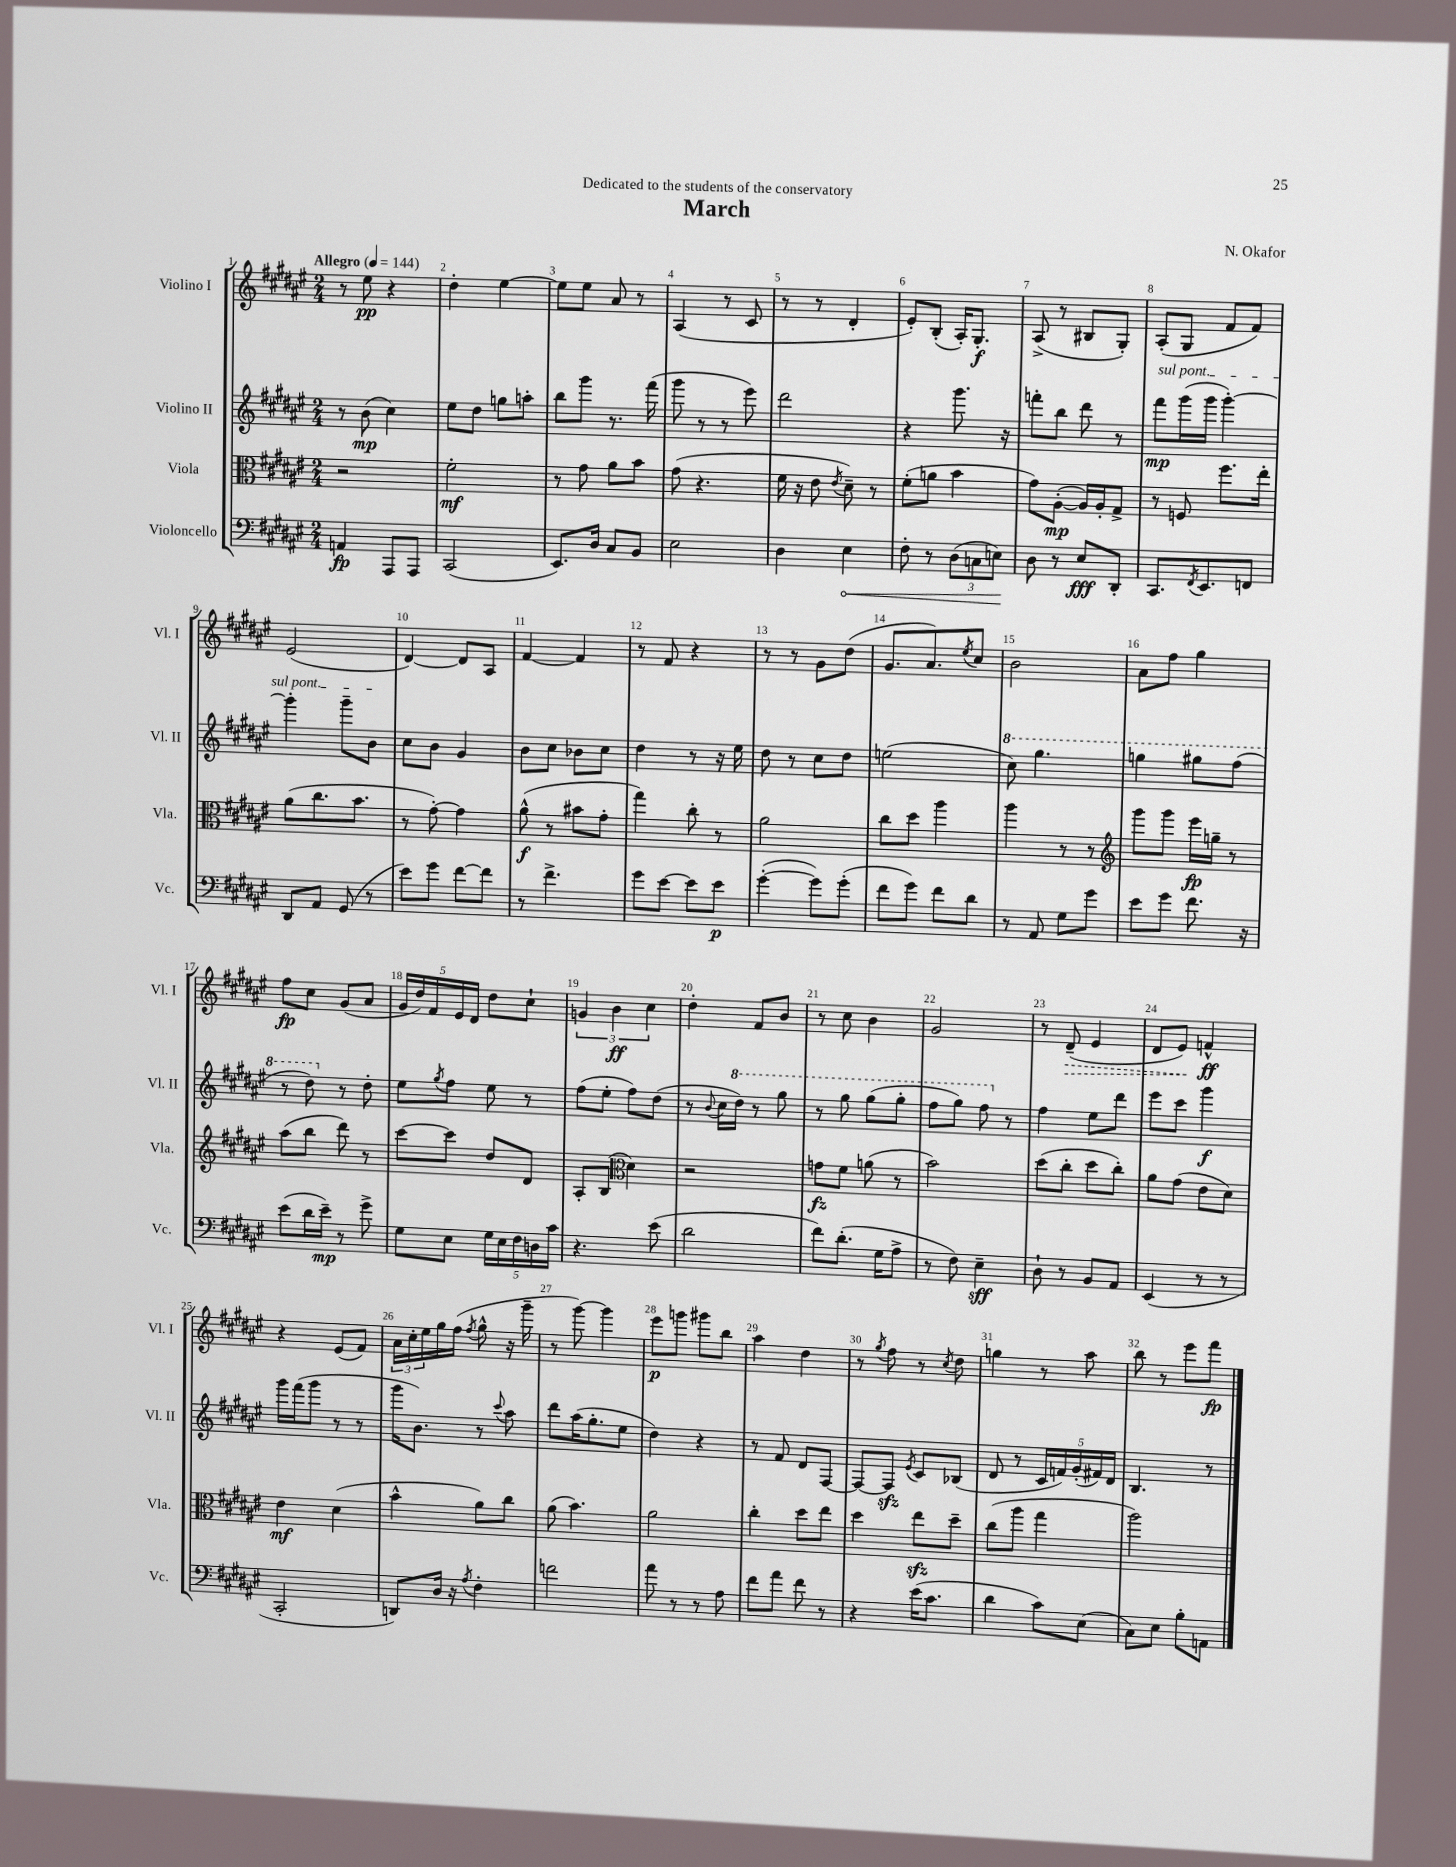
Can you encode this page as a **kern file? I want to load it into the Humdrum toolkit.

**kern	**dynam	**kern	**dynam	**kern	**dynam	**kern	**dynam
*part4	*part4	*part3	*part3	*part2	*part2	*part1	*part1
*staff4	*staff4	*staff3	*staff3	*staff2	*staff2	*staff1	*staff1
*I"Violoncello	*	*I"Viola	*	*I"Violino II	*	*I"Violino I	*
*I'Vc.	*	*I'Vla.	*	*I'Vl. II	*	*I'Vl. I	*
*clefF4	*	*clefC3	*	*clefG2	*	*clefG2	*
*k[f#c#g#d#a#e#]	*	*k[f#c#g#d#a#e#]	*	*k[f#c#g#d#a#e#]	*	*k[f#c#g#d#a#e#]	*
*M2/4	*	*M2/4	*	*M2/4	*	*M2/4	*
*MM144	*	*MM144	*	*MM144	*	*MM144	*
=1	=1	=1	=1	=1	=1	=1	=1
!	!	!	!	!	!	!LO:TX:a:B:t=Allegro	!
4AAn/	fp	2r	.	8r	.	8r	.
.	.	.	.	(8b\	mp	8ee#\	pp
8AAA#/L	.	.	.	4cc#\)	.	4r	.
8AAA#/J	.	.	.	.	.	.	.
=2	=2	=2	=2	=2	=2	=2	=2
(2CC#/	.	2f#'\	mf	8ee#\L	.	4dd#'\	.
.	.	.	.	8dd#\J	.	.	.
.	.	.	.	8ggn\L	.	[4ee#\	.
.	.	.	.	8aan'\J	.	.	.
=3	=3	=3	=3	=3	=3	=3	=3
8.EE#/L)	.	8r	.	8bb\L	.	8ee#\L]	.
.	.	8g#\	.	8ggg#\J	.	8ee#\J	.
16D#/Jk	.	.	.	.	.	.	.
8C#/L	.	8a#\L	.	8.r	.	8a#/	.
8BB/J	.	8b\J	.	.	.	8r	.
.	.	.	.	(16fff#\	.	.	.
=4	=4	=4	=4	=4	=4	=4	=4
2E#\	.	(8g#\	.	8ggg#\	.	(4A#/	.
.	.	4.r	.	8r	.	.	.
.	.	.	.	8r	.	8r	.
.	.	.	.	8eee#\)	.	8c#/	.
=5	=5	=5	=5	=5	=5	=5	=5
4D#\	.	16f#\	.	2ddd#\	.	8r	.
.	.	16r	.	.	.	.	.
.	.	8e#\	.	.	.	8r	.
.	.	8qe#/	.	.	.	.	.
!	!LO:HP:b	!	!	!	!	!	!
4E#\	<	8d#~\)	.	.	.	4d#'/	.
.	.	8r	.	.	.	.	.
=6	=6	=6	=6	=6	=6	=6	=6
8F#'\	.	(8f#'\L	.	4r	.	8e#'/L)	.
8r	.	8an\J	.	.	.	(8B'/J	.
(12D#\L	.	4b\	.	8.ggg#\	.	16A#'/KL)	.
.	.	.	.	.	.	8.G#'/J	f
12Cn\	.	.	.	.	.	.	.
12En\J)	.	.	.	.	.	.	.
.	.	.	.	16r	.	.	.
.	[	.	.	.	.	.	.
=7	=7	=7	=7	=7	=7	=7	=7
8D#\	.	8g#\L)	.	8fffn'\L	.	(8A#^/	.
8r	.	([8A#'\J	mp	8bb\J	.	8r	.
8E#/L	fff	16A#/LL])	.	8ddd#\	.	8B#X/L	.
.	.	16A#'/J	.	.	.	.	.
8DD#'/J	.	8G#^/J	.	8r	.	8G#'/J)	.
=8	=8	=8	=8	=8	=8	=8	=8
!	!	!	!	!LO:TX:a:i:t=sul pont.	!	!	!
8.CC#/L	.	8r	.	8fff#\L	mp	(8A#'/L	.
.	.	8Fn/	.	(16ggg#\L	.	8G#/J	.
8qFF#/	.	.	.	.	.	.	.
8.EE#/	.	.	.	16ggg#\JJ	.	.	.
.	.	8.ff#\L	.	[4ggg#'\)	.	8f#/L	.
8FFn/J	.	.	.	.	.	8f#/J)	.
.	.	16ee#'\Jk	.	.	.	.	.
!!LO:LB:g=z
=9	=9	=9	=9	=9	=9	=9	=9
8DD#/L	.	(8a#\L	.	4ggg#'\]	.	(2e#/	.
8AA#/J	.	8.cc#\	.	.	.	.	.
(8GG#/	.	.	.	8ggg#~\L	.	.	.
.	.	8.b\J	.	.	.	.	.
8r	.	.	.	8b\J	.	.	.
=10	=10	=10	=10	=10	=10	=10	=10
8e#\L)	.	8r	.	8cc#\L	.	[4d#/)	.
8g#\J	.	[8g#'\)	.	8b\J	.	.	.
[8f#\L	.	4g#\]	.	4g#/	.	8d#/L]	.
8f#\J]	.	.	.	.	.	8A#/J	.
=11	=11	=11	=11	=11	=11	=11	=11
8r	.	(8a#^^\	f	8b\L	.	[4f#/	.
4.f#^\	.	8r	.	8cc#\J	.	.	.
.	.	8b#X\L	.	8b-X\L	.	4f#/]	.
.	.	8g#'\J	.	8cc#\J	.	.	.
=12	=12	=12	=12	=12	=12	=12	=12
8g#\L	.	4gg#\)	.	4dd#\	.	8r	.
[8e#\J	.	.	.	.	.	8f#/	.
8e#\L]	.	8cc#'\	.	8r	.	4r	.
8e#\J	p	8r	.	16r	.	.	.
.	.	.	.	16ee#\	.	.	.
=13	=13	=13	=13	=13	=13	=13	=13
([4g#'\	.	2a#\	.	8dd#\	.	8r	.
.	.	.	.	8r	.	8r	.
8g#\L])	.	.	.	8cc#\L	.	8g#\L	.
(8g#'\J	.	.	.	8dd#\J	.	(8dd#\J	.
=14	=14	=14	=14	=14	=14	=14	=14
8f#\L	.	8cc#\L	.	(2een\	.	8.g#/L	.
8g#\J)	.	8dd#\J	.	.	.	.	.
.	.	.	.	.	.	8.a#/)	.
8f#\L	.	4aa#\	.	.	.	.	.
.	.	.	.	.	.	8qee#/	.
8d#\J	.	.	.	.	.	8cc#/J	.
=15	=15	=15	=15	=15	=15	=15	=15
*	*	*	*	*8va	*	*	*
8r	.	4aa#\	.	8ccc#\)	.	2b\	.
8AA#/	.	.	.	4.ggg#\	.	.	.
8G#\L	.	8r	.	.	.	.	.
8g#\J	.	8r	.	.	.	.	.
=16	=16	=16	=16	=16	=16	=16	=16
*	*	*clefG2	*	*	*	*	*
8e#\L	.	8ggg#\L	.	4gggn\	.	8a#\L	.
8g#\J	.	8ggg#\J	.	.	.	8ff#\J	.
8.f#\	.	16eee#\LL	fp	8ggg#X\L	.	4gg#\	.
.	.	16ggn~\JJ	.	.	.	.	.
.	.	8r	.	(8fff#\J	.	.	.
16r	.	.	.	.	.	.	.
!!LO:LB:g=z
=17	=17	=17	=17	=17	=17	=17	=17
(8e#\L	.	(8aa#\L	.	8r	.	8ff#\L	fp
16d#\L	.	8bb\J	.	8ddd#\)	.	8cc#\J	.
16e#~\JJ)	mp	.	.	.	.	.	.
*	*	*	*	*X8va	*	*	*
8r	.	8ddd#\)	.	8r	.	(8g#/L	.
8g#^\	.	8r	.	8dd#'\	.	8a#/J	.
=18	=18	=18	=18	=18	=18	=18	=18
8G#\L	.	[8ccc#\L	.	8ee#\L	.	20g#/LL	.
.	.	.	.	.	.	20dd#/)	.
.	.	.	.	.	.	20f#/	.
.	.	.	.	8qgg#/	.	.	.
8E#\J	.	8ccc#\J]	.	8ff#\J	.	.	.
.	.	.	.	.	.	20e#/	.
.	.	.	.	.	.	20d#/JJ	.
20G#\LL	.	8dd#/L	.	8ee#\	.	8dd#\L	.
20E#\	.	.	.	.	.	.	.
20F#\	.	.	.	.	.	.	.
.	.	8d#/J	.	8r	.	8cc#`\J	.
20Dn\	.	.	.	.	.	.	.
20c#\JJ	.	.	.	.	.	.	.
=19	=19	=19	=19	=19	=19	=19	=19
4.r	.	8A#'/L	.	(8ff#\L	.	6gn/	.
.	.	(8B/J	.	8ee#'\J	.	.	.
.	.	.	.	.	.	6b\	ff
*	*	*clefC3	*	*	*	*	*
.	.	4d#\)	.	8ff#\L)	.	.	.
.	.	.	.	.	.	6cc#\	.
(8e#\	.	.	.	(8dd#\J	.	.	.
=20	=20	=20	=20	=20	=20	=20	=20
2d#\	.	2r	.	8r	.	4dd#'\	.
.	.	.	.	8qqb/	.	.	.
.	.	.	.	16cc#\LL	.	.	.
*	*	*	*	*8va	*	*	*
.	.	.	.	16ddd#\JJ)	.	.	.
.	.	.	.	8r	.	8f#/L	.
.	.	.	.	8ggg#\	.	8b/J	.
=21	=21	=21	=21	=21	=21	=21	=21
8f#\L)	.	8gn\L	fz	8r	.	8r	.
(8.d#'\J	.	8f#\J	.	8ggg#\	.	8cc#\	.
.	.	(8an\	.	(8ggg#\L	.	4b\	.
16G#\KL	.	.	.	.	.	.	.
8A#^\J	.	8r	.	8ggg#'\J	.	.	.
=22	=22	=22	=22	=22	=22	=22	=22
8r	.	2b\)	.	8fff#\L	.	2g#/	.
8F#\)	.	.	.	8ggg#\J)	.	.	.
4E#~\	sff	.	.	8fff#\	.	.	.
*	*	*	*	*X8va	*	*	*
.	.	.	.	8r	.	.	.
=23	=23	=23	=23	=23	=23	=23	=23
8D#`\	.	(8dd#\L	.	4ff#\	.	8r	.
!	!	!	!	!	!	!	!LO:HP:b
8r	.	8cc#'\J	.	.	.	(8d#~/	>
8BB/L	.	8dd#\L	.	8ee#\L	.	4e#/	.
8AA#/J	.	8cc#'\J)	.	8ddd#\J	.	.	.
=24	=24	=24	=24	=24	=24	=24	=24
(4EE#/	.	8a#\L	.	8eee#\L	.	8d#/L	.
.	.	(8g#\J	.	8ccc#\J	.	8e#/J)	.
8r	.	8e#\L	.	4ggg#\	f	4fn^^/	] ff
8r	.	8d#\J)	.	.	.	.	.
!!LO:LB:g=z
=25	=25	=25	=25	=25	=25	=25	=25
2CC#'/	.	4e#\	mf	16ggg#\LL	.	4r	.
.	.	.	.	(16fff#\J	.	.	.
.	.	.	.	8ggg#\J	.	.	.
.	.	(4d#\	.	8r	.	(8e#/L	.
.	.	.	.	8r	.	8f#/J)	.
=26	=26	=26	=26	=26	=26	=26	=26
8DDn/L)	.	4b^^\	.	16ggg#\KL	.	24a#\LL	.
.	.	.	.	.	.	24cc#'\	.
.	.	.	.	8.b\J)	.	.	.
.	.	.	.	.	.	24ee#\	.
16D#/Jk	.	.	.	.	.	16gg#\	.
16r	.	.	.	.	.	(16ff#\JJ	.
8qA#/	.	.	.	.	.	8qff#/	.
4F#'\	.	8a#\L)	.	8r	.	8gg#^^\	.
.	.	.	.	8qqccc#/	.	.	.
.	.	8cc#\J	.	8aa#\	.	16r	.
.	.	.	.	.	.	16ggg#~\	.
=27	=27	=27	=27	=27	=27	=27	=27
2fn\	.	(8a#\	.	8ddd#\L	.	8r	.
.	.	4.b\)	.	(16aa#\K	.	[8ggg#\)	.
.	.	.	.	8.gg#'\	.	.	.
.	.	.	.	.	.	4ggg#\]	.
.	.	.	.	8ee#\J	.	.	.
=28	=28	=28	=28	=28	=28	=28	=28
8a#\	.	2a#\	.	4dd#\)	.	8eee#\L	p
8r	.	.	.	.	.	8gggn\J	.
8r	.	.	.	4r	.	8ggg#X\L	.
8A#\	.	.	.	.	.	8bb\J	.
=29	=29	=29	=29	=29	=29	=29	=29
8f#\L	.	4cc#'\	.	8r	.	4aa#\	.
8a#\J	.	.	.	8f#/	.	.	.
8f#\	.	8dd#\L	.	8d#/L	.	4dd#\	.
8r	.	8ee#\J	.	[8F#/J	.	.	.
=30	=30	=30	=30	=30	=30	=30	=30
4r	.	4dd#\	.	8F#/L_	.	8r	.
.	.	.	.	.	.	8qgg#/	.
.	.	.	.	8F#zz/J]	.	8ff#\	.
.	.	.	.	8qe#/	.	.	.
(16e#\KL	.	8ee#zz\L	.	8c#/L	.	8r	.
8.c#\J	.	.	.	.	.	.	.
.	.	.	.	.	.	8qcc#/	.
.	.	8dd#~\J	.	(8B-X/J	.	8dd#\	.
=31	=31	=31	=31	=31	=31	=31	=31
4d#\	.	(8cc#\L	.	8d#/	.	4ggn\	.
.	.	8aa#\J	.	8r	.	.	.
8c#\L)	.	4gg#\	.	20c#/LL	.	8r	.
.	.	.	.	20fn/)	.	.	.
.	.	.	.	(20g#'/	.	.	.
(8E#\J	.	.	.	.	.	8aa#\	.
.	.	.	.	20f#X/)	.	.	.
.	.	.	.	20d#/JJ	.	.	.
=32	=32	=32	=32	=32	=32	=32	=32
8C#\L)	.	2aa#\)	.	4.B/	.	8bb\	.
8E#\J	.	.	.	.	.	8r	.
8B'\L	.	.	.	.	.	8eee#\L	.
8AAn\J	.	.	.	8r	.	8fff#\J	fp
==	==	==	==	==	==	==	==
*-	*-	*-	*-	*-	*-	*-	*-
